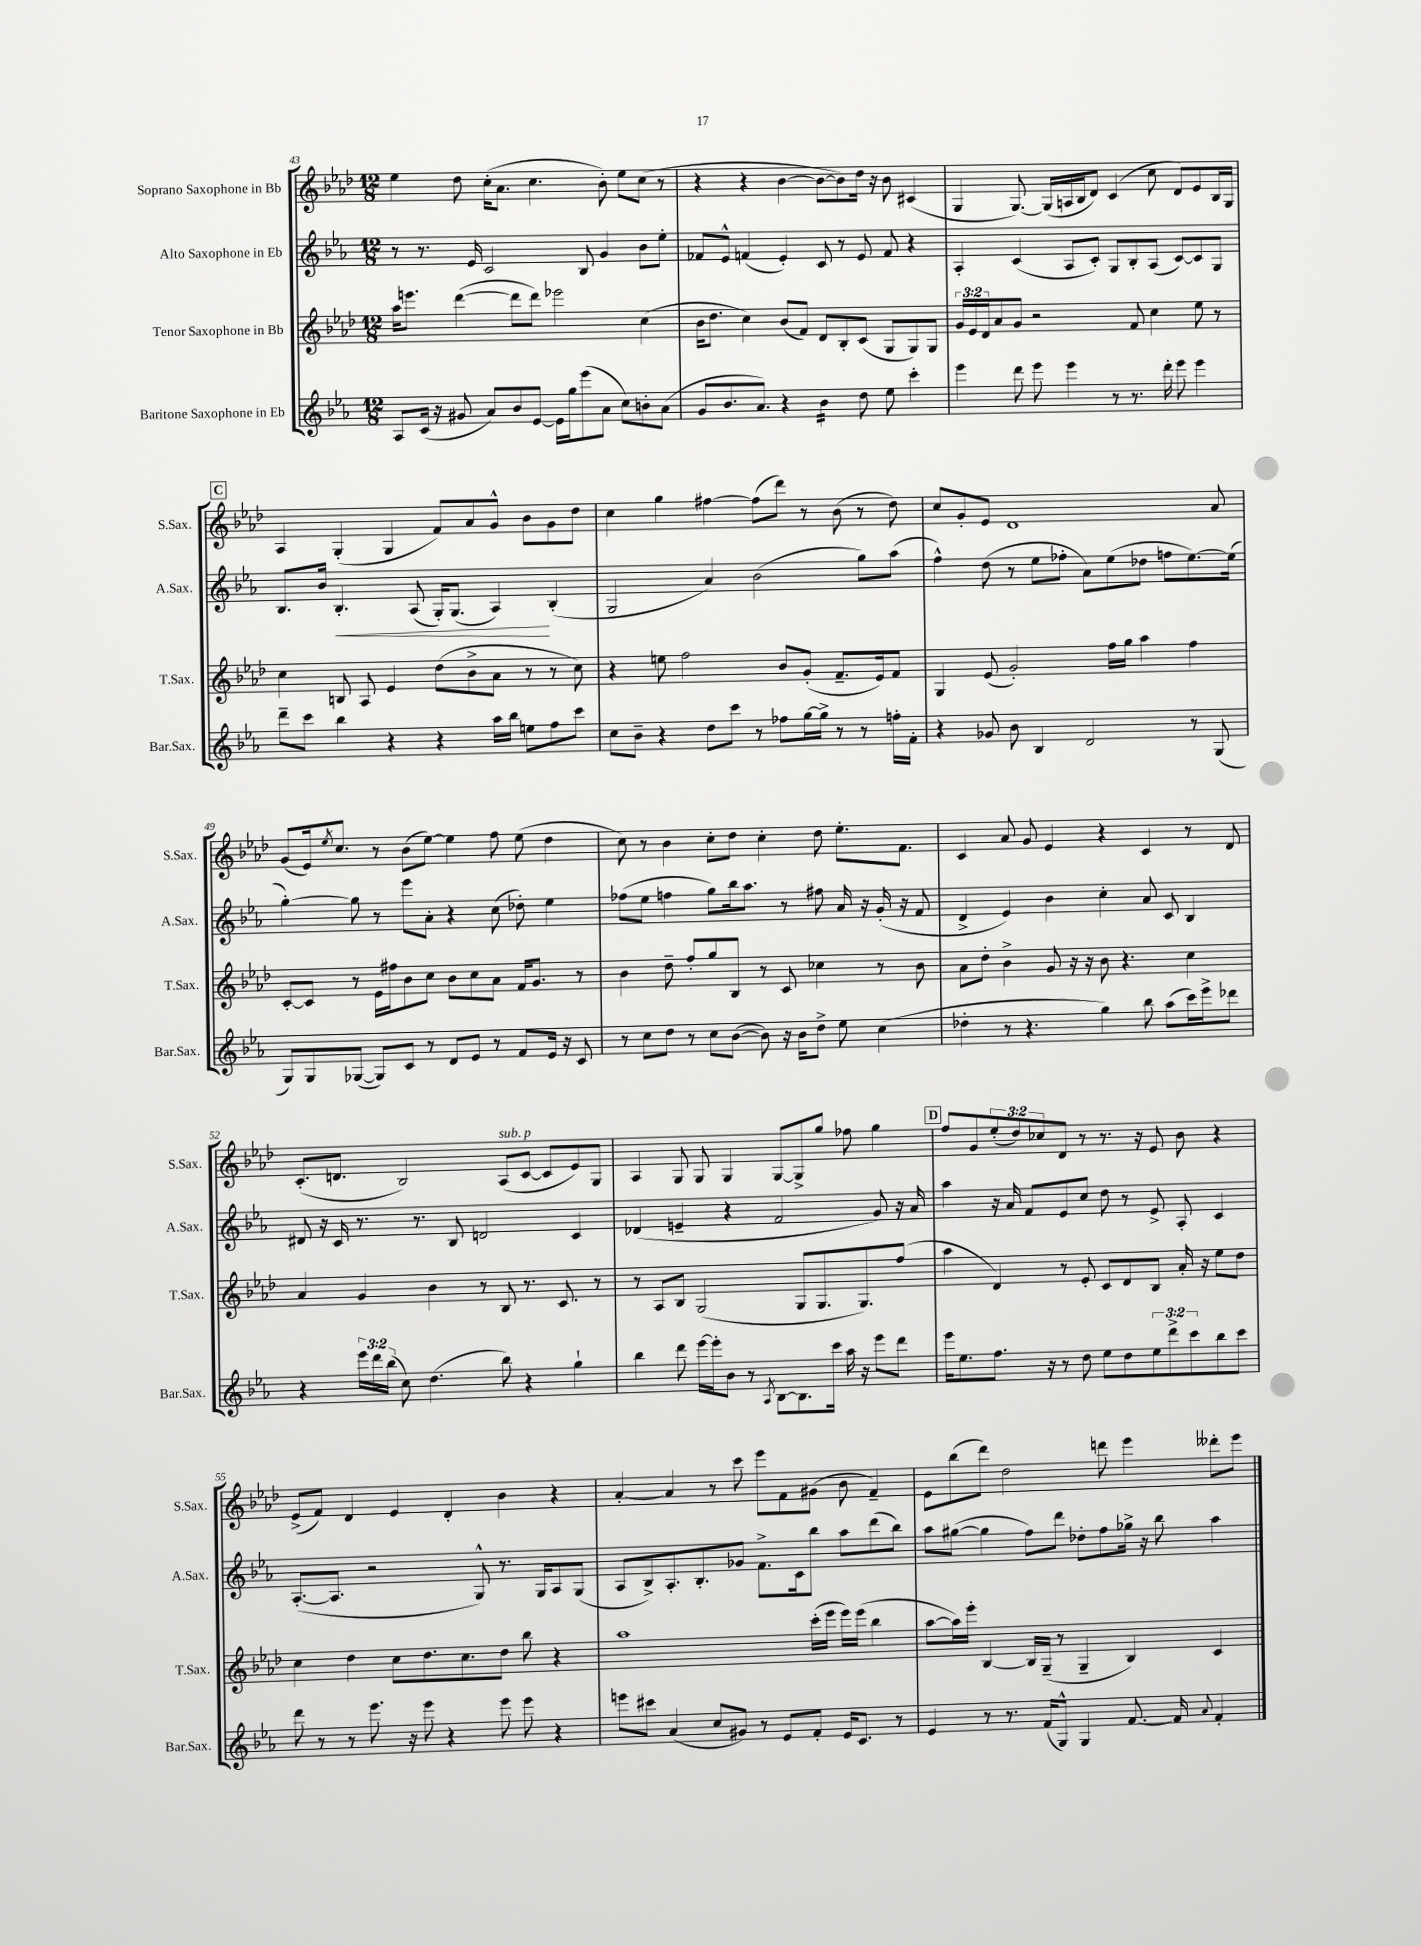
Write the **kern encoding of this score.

**kern	**kern	**kern	**dynam	**kern
*part4	*part3	*part2	*part2	*part1
*staff4	*staff3	*staff2	*staff2	*staff1
*I"Baritone Saxophone in Eb	*I"Tenor Saxophone in Bb	*I"Alto Saxophone in Eb	*	*I"Soprano Saxophone in Bb
*I'Bar.Sax.	*I'T.Sax.	*I'A.Sax.	*	*I'S.Sax.
*clefG2	*clefG2	*clefG2	*	*clefG2
*k[b-e-a-]	*k[b-e-a-d-]	*k[b-e-a-]	*	*k[b-e-a-d-]
*M12/8	*M12/8	*M12/8	*	*M12/8
=43	=43	=43	=43	=43
8A-/L	16aa-\KL	8r	.	4ee-\
.	8.eeen\J	.	.	.
(16c/Jk	.	8.r	.	.
16r	.	.	.	.
8g#X/	([4ddd-\	.	.	8dd-\
.	.	16e-/	.	.
8a-/L)	.	2c/	.	(16cc'\KL
.	.	.	.	8.a-\J
8b-/	8ddd-\L]	.	.	.
[8e-/J	8ddd-\J)	.	.	4.cc\
16e-\LL]	2eee-X\	.	.	.
16gg\J	.	.	.	.
(8eee-\	.	8B-/	.	.
8a-\J	.	4g/	.	8b-'\)
8cc\L)	.	.	.	8ee-\L
8bn'\	(4cc\	8b-\L	.	(8cc\J
(8a-\J	.	8ee-'\J	.	8r
=44	=44	=44	=44	=44
8g/L	16b-\KL	8f-X/L	.	4r
.	8.dd-\J	.	.	.
8.b-/	.	8e-^^/J	.	.
.	4cc\)	(4fn/	.	4r
8.a-/J)	.	.	.	.
4r	(8b-/L	4e-'/)	.	[4b-\
.	8f/J)	.	.	.
*tremolo	*	*	*	*
16b-\LL	8d-/L	8c/	.	8b-\L_
16b-\	.	.	.	.
16b-\	8B-'/	8r	.	8b-\])
16b-\JJ	.	.	.	.
*Xtremolo	*	*	*	*
8dd\	(8c/J	8e-/	.	16dd-\Jk
.	.	.	.	16r
8ee-\	8G/L	8f/	.	8b-\
4ccc'\	8G/)	4r	.	(4c#X/
.	8G/J	.	.	.
=45	=45	=45	=45	=45
4eee-\	24g/LL	4A-'/	.	4G/
.	24e-/	.	.	.
.	24d-/J	.	.	.
.	8a-/	.	.	.
8ddd\	8g/J	(4c/	.	[8.G/)
8eee-\	2r	.	.	.
.	.	.	.	(16G/LL]
4eee-\	.	8A-/L	.	16An/
.	.	.	.	16B-/J
.	.	8c'/J)	.	8d-/J)
8r	.	8G/L	.	(4c/
8.r	8f/	8B-'/	.	.
.	4cc\	(8A-/J	.	8cc\
16ddd'\	.	.	.	.
8eee-\	.	[8c/L)	.	8d-/L)
4eee-\	8ee-\	8c/]	.	8e-/
.	8r	8G/J	.	16B-/L
.	.	.	.	16G/JJ
!!LO:LB:g=z
!!LO:REH:place=s1:t=C
=46	=46	=46	=46	=46
8ddd~\L	4cc\	8.B-/L	.	4A-/
8ccc\J	.	.	.	.
.	.	16b-/Jk	.	.
!	!	!	!LO:HP:b	!
4bb-\	8Bn/	4.B-'/	<	(4G'/
.	8A-/	.	.	.
4r	4e-/	.	.	4G/
.	.	(8A-/	.	.
4r	(8dd-\L	16G'/KL)	.	8f/L)
.	.	(8.G/J	.	.
.	8b-^\	.	.	8a-/
16aa-\LL	8a-\J	4A-/)	.	8g^^/J
16bb-\JJ	.	.	.	.
8een\L	8r	.	.	8b-\L
8ff\	8r	(4B-'/	[	8g\
8ccc\J	8cc\)	.	.	8dd-\J
=47	=47	=47	=47	=47
8cc\L	4r	2G/	.	4cc\
8b-~\J	.	.	.	.
4r	8een\	.	.	4gg\
.	2ff\	.	.	.
8dd\L	.	4a-/)	.	[4ff#X\
8ccc\J	.	.	.	.
8r	.	(2b-\	.	(8ff#\L]
8ff-X\L	8b-/L	.	.	8ddd-\J)
[16gg\L	(8g'/J	.	.	8r
16gg^\JJ]	.	.	.	.
8r	8.f~/L	.	.	(8b-\
8r	.	8gg\L)	.	8r
.	16e-/k)	.	.	.
16ffn'\LL	8f/J	(8aa-\J	.	8dd-\)
16f'\JJ	.	.	.	.
=48	=48	=48	=48	=48
4r	4G/	4ff^^\)	.	8cc/L
.	.	.	.	8g'/
8g-X/	(8e-/	(8dd\	.	8e-/J
8b-\	2g'/)	8r	.	1d-
4B-/	.	8ee-\L	.	.
.	.	8ff-X'\J	.	.
2d/	.	8a-\L)	.	.
.	16ff\LL	(8ee-\	.	.
.	16gg\JJ	.	.	.
.	4aa-\	8dd-X\J	.	.
.	.	8ffn\L	.	.
8r	4ff\	[8.ee-\)	.	.
(8G/	.	.	.	8a-/
.	.	(16ee-\Jk]	.	.
!!LO:LB:g=z
=49	=49	=49	=49	=49
8G/L)	[8c'/L	[4gg'\)	.	(8g/L
8G/	8c/J]	.	.	16e-/k)
.	.	.	.	8qee-/
.	.	.	.	8.cc/J
([8G-X/J	8r	8gg\]	.	.
8G-/L])	16e-\LL	8r	.	8r
.	16ff#X\J	.	.	.
8c/J	8b-\	8eee-\L	.	(8b-\L
8r	8cc\J	8a-'\J	.	[8ee-\J)
8d/L	8b-\L	4r	.	4ee-\]
8e-/J	8cc\	.	.	.
8r	8a-\J	(8cc\	.	8ff\
8f/L	16f/KL	8dd-X'\)	.	(8ee-\
.	8.g/J	.	.	.
16e-/Jk	.	4ee-\	.	4dd-\
16r	.	.	.	.
8c/	8r	.	.	.
=50	=50	=50	=50	=50
8r	4b-\	(8ff-X\L	.	8cc\)
8cc\L	.	8ee-\J	.	8r
8dd\J	8dd-~\	4ffn\	.	4b-\
8r	8ff'/L	.	.	.
8cc\L	8gg/	8gg\L)	.	8cc'\L
([8b-\J	8B-/J	16bb-\k	.	8dd-\J
.	.	8.aa-\J	.	.
8b-\])	8r	.	.	4cc'\
16r	8c/	8r	.	.
16b-\KL	.	.	.	.
8dd^\J	4cc-X\	8ff#X\	.	8dd-\
8ee-\	.	16a-/	.	8.ee-'\L
.	.	16r	.	.
(4cc\	8r	(16g'/	.	.
.	.	16r	.	8.f\J
.	8b-\	8f/	.	.
=51	=51	=51	=51	=51
4dd-X'\	8a-\L	4d^/	.	4c/
.	8dd-'\J	.	.	.
8r	4b-^\	4e-/)	.	8a-/
4.r	.	.	.	8g/
.	8g/	4b-\	.	4e-/
.	16r	.	.	.
.	16r	.	.	.
4gg\)	8b-\	4cc'\	.	4r
.	4.r	.	.	.
8bb-\	.	8a-/	.	4c/
(8aa-\L	.	8c/	.	.
16ccc\L)	4cc\	4B-/	.	8r
16eee-^\J	.	.	.	.
8ddd-X\J	.	.	.	8d-/
!!LO:LB:g=z
=52	=52	=52	=52	=52
4r	4a-/	8d#X/	.	(8.c'/L
.	.	16r	.	.
.	.	16c/	.	8.dn/J
24eee-\LL	4g/	8.r	.	.
24ddd\	.	.	.	.
(24bb-\JJ	.	.	.	.
8cc\)	.	.	.	2B-/)
.	.	8.r	.	.
(4.dd\	4b-\	.	.	.
.	.	8B-/	.	.
.	8r	2dn/	.	.
!	!	!	!	!LO:TX:a:i:t=sub. p
8bb-\)	8B-/	.	.	(8A-/L
4r	8.r	.	.	[8c/J
.	.	.	.	8c/L]
.	8.c/	.	.	.
4gg`\	.	4c/	.	8e-/)
.	8r	.	.	8G/J
=53	=53	=53	=53	=53
4bb-\	8r	(4d-X/	.	4A-/
.	8A-/L	.	.	.
8ddd\	8B-/J	4en~/	.	8G/
[16eee-\LL	(2G/	.	.	8G/
16eee-'\J]	.	.	.	.
8b-\J	.	4r	.	4G/
8r	.	.	.	.
8qA-/	.	.	.	.
[8B-\L	.	2f/	.	[8G/L
8.B-\]	8G/L	.	.	8G^/]
.	8.G/	.	.	8gg/J
16ccc\Jk	.	.	.	.
16aa-\	.	.	.	8ff-X\
16r	8.G/)	.	.	.
8eee-\L	.	8g/)	.	4gg\
8ddd\J	(8ff/J	16r	.	.
.	.	16a-/	.	.
!!LO:REH:place=s1:t=D
=54	=54	=54	=54	=54
16eee-\KL	4aa-\	4aa-\	.	8ff/L
8.ee-\	.	.	.	.
.	.	.	.	8g/
8.ff\J	4d-/)	16r	.	(12ee-'/
.	.	16a-/	.	.
.	.	.	.	12dd-/)
.	.	8f/L	.	.
.	.	.	.	12cc-X/
16r	.	.	.	.
8r	8r	8e-/	.	8d-/J
8dd\	8e-'/	8cc/J	.	8r
8ee-\L	8c/L	8dd\	.	8.r
8dd\	8d-/	8r	.	.
.	.	.	.	16r
12ee-\	8B-/J	8e-^/	.	8e-/
12ddd^\	.	.	.	.
.	16a-'/	8A-'/	.	8b-\
12ccc\	.	.	.	.
.	16r	.	.	.
8bb-\	8ee-\L	4c/	.	4r
8ccc\J	8dd-\J	.	.	.
!!LO:LB:g=z
=55	=55	=55	=55	=55
8ddd\	4cc\	([8.A-'/L	.	(8e-^/L
8r	.	.	.	8f/J)
.	.	8.A-/J]	.	.
8r	4dd-\	.	.	4d-/
8.eee-\	.	2r	.	.
.	8cc\L	.	.	4e-/
16r	.	.	.	.
8eee-\	8.dd-\	.	.	.
4r	.	.	.	4d-'/
.	8.cc\	.	.	.
.	.	8G^^/)	.	.
8eee-\	8dd-\J	8.r	.	4b-\
8eee-\	8bb-\	.	.	.
.	.	16G/KL	.	.
4r	4r	8A-/	.	4r
.	.	(8G/J	.	.
=56	=56	=56	=56	=56
8eeen\L	1aa-	8A-/L	.	[4a-'/
8ccc#X\J	.	8B-^/)	.	.
(4a-/	.	8.A-'/	.	4a-/]
.	.	8.B-'/	.	.
8cc/L	.	.	.	8r
8g#X/J)	.	8g-X/J	.	8ccc\
8r	.	8.f^\L	.	8eee-\L
8e-/L	.	.	.	8f\
.	.	16c\k	.	.
8f'/J	(16ccc'\LL	8bb-\J	.	(8g#X\J
.	16eee-\JJ	.	.	.
16e-/KL	16eee-\LL)	8aa-\L	.	8b-\
8.c/J	(16eee-\JJ	.	.	.
.	4bb-\	(8ddd\	.	4f~/)
8r	.	8bb-\J)	.	.
=57	=57	=57	=57	=57
4e-/	[8aa-\L	8aa-\L	.	8e-\L
.	16aa-\L])	([8gg#X\J	.	(8bb-\
.	16eee-'\JJ	.	.	.
8r	[4B-/	4gg#\]	.	8ddd-\J)
8.r	.	.	.	2dd-\
.	16B-/LL]	8ff\L)	.	.
(16f/KL	(16G~/JJ	.	.	.
8G^^/J)	8r	8ddd\J	.	.
4G/	4G~/	8dd-X'\L	.	.
.	.	8ff\	.	8dddn\
[8.f/	4B-/)	16gg-X^\Jk	.	4eee-\
.	.	16r	.	.
.	.	8bb-\	.	.
16f/]	.	.	.	.
8qqa-/	.	.	.	.
4f'/	4c/	4aa-\	.	8ddd--X'\L
.	.	.	.	8eee-\J
==	==	==	==	==
*-	*-	*-	*-	*-
